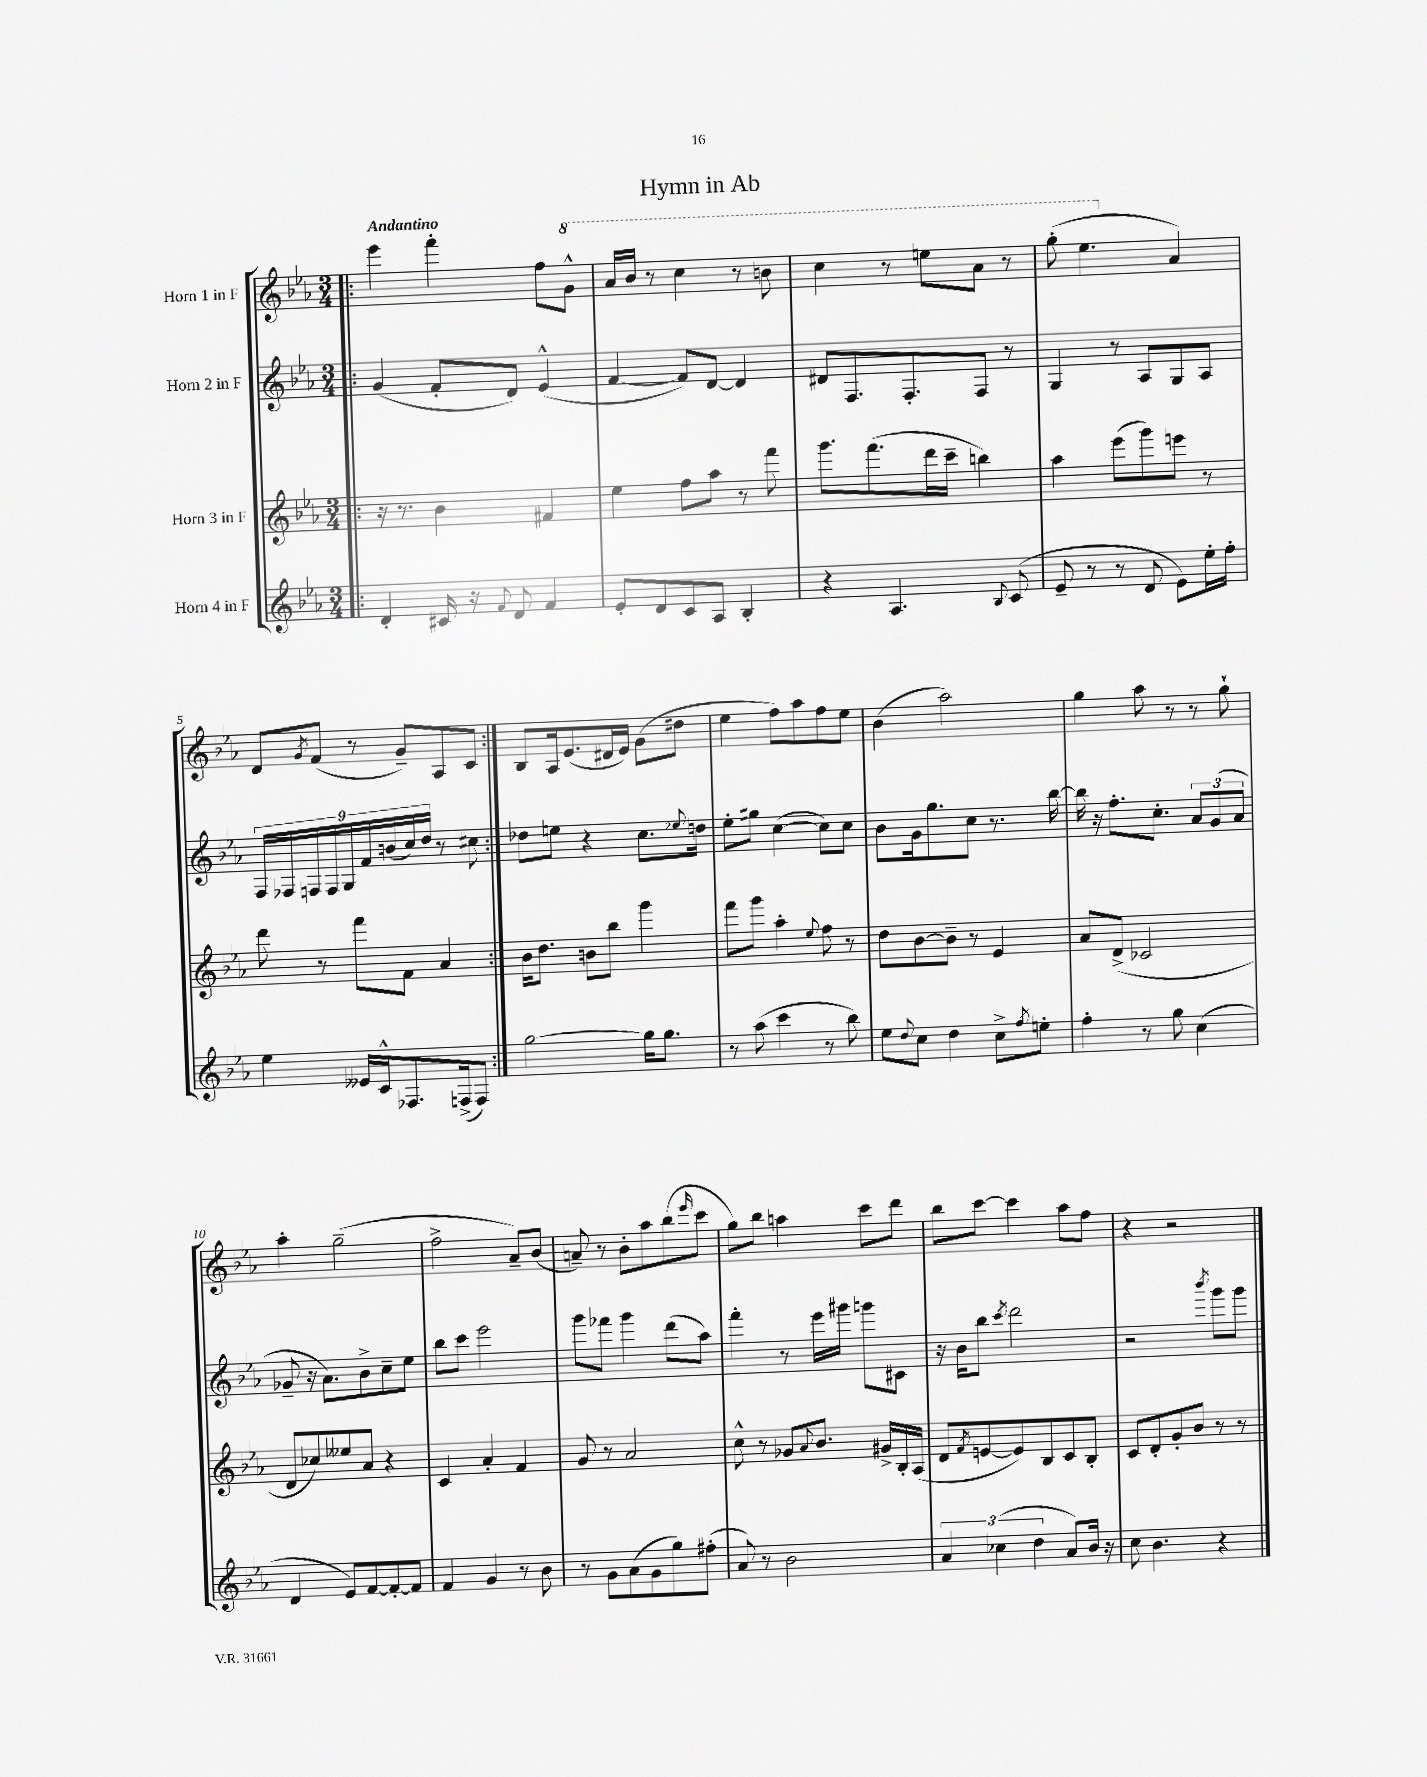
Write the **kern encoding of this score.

**kern	**kern	**kern	**kern
*staff4	*staff3	*staff2	*staff1
*clefG2	*clefG2	*clefG2	*clefG2
*k[b-e-a-]	*k[b-e-a-]	*k[b-e-a-]	*k[b-e-a-]
*M3/4	*M3/4	*M3/4	*M3/4
=!|:	=!|:	=!|:	=!|:
4d'/	16r	(4g/	4eee-\
.	8.r	.	.
16c#/	4b-\	8f'/L	4fff'\
16r	.	.	.
8qqf/	.	.	.
8d/	.	8d/J)	.
4f/	4f#/	(4e-^^/	8ff\L
.	.	.	8gg^^\J
=	=	=	=
8e-'/L	4ee-\	[4f/	16aa-/LL
.	.	.	16bb-/JJ
8d/	.	.	8r
8c/	8ff\L	8f/]L)	4ccc\
8A-/J	8aa-\J	[8d/J	.
4B-'/	8r	4d/]	8r
.	8fff\	.	8bb\
=	=	=	=
4r	8.ggg\L	8d#/L	4ccc\
.	.	8.F/	.
.	(8.fff\	.	.
4.A-/	.	.	8r
.	.	8.F'/	.
.	16ddd\L	.	8eee\L
.	16ccc~\JJ	.	.
.	4bb\)	8F/J	8aa-\J
8qqB-/	.	.	.
(8c/	.	8r	8r
=	=	=	=
8e-~/	4aa-\	4G/	(8ggg'\
8r	.	.	4.eee-\
8r	(8eee-\L	8r	.
8d/	8ggg\)	8A-/L	.
8e-\L)	8eee\J	8G/	4a-/)
16ee-'\L	8r	8A-/J	.
16ff'\JJ	.	.	.
=	=	=	=
4ee-\	8ddd\	18F/LL	8d/L
.	.	18F-/	.
.	.	18F/	.
.	.	.	8qg/
.	8r	.	(8f/J
.	.	18F/	.
.	.	18G/	.
16e--/LL	8fff\L	.	8r
.	.	18f/	.
16c^^/J	.	.	.
.	.	(18b/	.
8.F-/	8f\J	.	8g~/L)
.	.	18cc/)	.
.	.	18dd/JJ	.
.	4a-/	8r	8A-/
(16F^/k	.	.	.
8F/J)	.	8cc#\	8c/J
=:|!	=:|!	=:|!	=:|!
[2gg\	16b-\LK	8dd-\L	8B-/L
.	8.dd\J	.	.
.	.	8ee\J	16A-/k
.	.	.	(8.e-/
.	8b\L	4r	.
.	8bb-\J	.	16d#/L
.	.	.	16e-/JJ)
16gg\]LK	4ggg\	8.cc\L	(8g\L
8.gg\J	.	.	.
.	.	.	8dd#\J
.	.	8qqee-/	.
.	.	16dd\Jk	.
=	=	=	=
8r	8fff\L	8ee-'\L	4ee-\
(8aa-\	8ggg\J	8gg#\J	.
4ccc\	4aa-'\	([4cc\	8ff\L)
.	.	.	8aa-\
.	8qqee-/	.	.
8r	8ff\	8cc\]L)	8ff\
8bb-\)	8r	8cc\J	8ee-\J
=	=	=	=
8ee-\L	8dd\L	8b-\L	(4b-\
8qqdd/	.	.	.
8cc\J	[8b-\	16g\k	.
.	.	8.gg\	.
4dd\	8b-~\]J	.	2aa-\)
.	8r	8cc\J	.
8cc^\L	4e-/	8.r	.
8qff/	.	.	.
8ee'\J	.	.	.
.	.	[16bb-\	.
=	=	=	=
4ff'\	8a-/L	16bb-\]	4gg\
.	.	16r	.
.	(8d^/J	8.ff'\L	.
8r	2c-/	.	8aa-\
.	.	8.cc'\J	.
8gg\	.	.	8r
(4cc\	.	12a-/L	8r
.	.	(12g/	.
.	.	.	8gg`\
.	.	12a-/J	.
=	=	=	=
4d/	8d/L	8g-~/	4aa-'\
.	8cc-/)	16r	.
.	.	8.a-\L)	.
8e-/L)	8ee--/	.	(2gg~\
[8f/	8a-/J	8b-^\	.
8f'/_	4r	8cc~\	.
8f/]J	.	8ee-\J	.
=	=	=	=
4f/	4c/	8bb-\L	2ff^\
.	.	8ccc\J	.
4g/	4a-'/	2eee-\	.
8r	4f/	.	8a-~/L)
8b-\	.	.	(8b-/J
=	=	=	=
8r	8g/	8ggg\L	8a~/)
8g\L	8r	8fff-\J	8r
(8a-\	2a-/	4ggg\	8b-'\L
8g\	.	.	8aa-\
8gg\)	.	(8ddd\L	(8bb-\
.	.	.	16qqeee-/
(8ff#'\J	.	8aa-\J)	8ccc\J
=	=	=	=
8a-/)	8cc^^\	4fff'\	8gg\L)
8r	8r	.	8bb-\J
2b-\	8g-/L	8r	4aa\
.	8qqa-/	.	.
.	8.b-/J	16eee-\LL	.
.	.	16ggg#\JJ	.
.	.	8ggg\L	8ccc\L
.	16g#^/LL	.	.
.	16B-'/	8c#\J	8ddd\J
.	(16A-/JJ	.	.
=	=	=	=
6a-/	8d/L	16r	8bb-\L
.	.	16b-\LK	.
.	8qf/	.	.
.	[8e/	8bb-\J	[8ccc\J
(6cc-\	.	.	.
.	.	8qccc/	.
.	8e/])	2ddd\	4ccc\]
6dd\	.	.	.
.	8B-/	.	.
8a-/L)	8c/	.	8aa-\L
16b-/Jk	8B-'/J	.	8ff\J
16r	.	.	.
=	=	=	=
8cc\	8c/L	2r	4r
4.b-\	8d'/	.	.
.	8g'/	.	2r
.	8b-/J	.	.
.	.	8qbbb-/	.
4r	8r	8ggg\L	.
.	8r	8ggg\J	.
==	==	==	==
*-	*-	*-	*-
